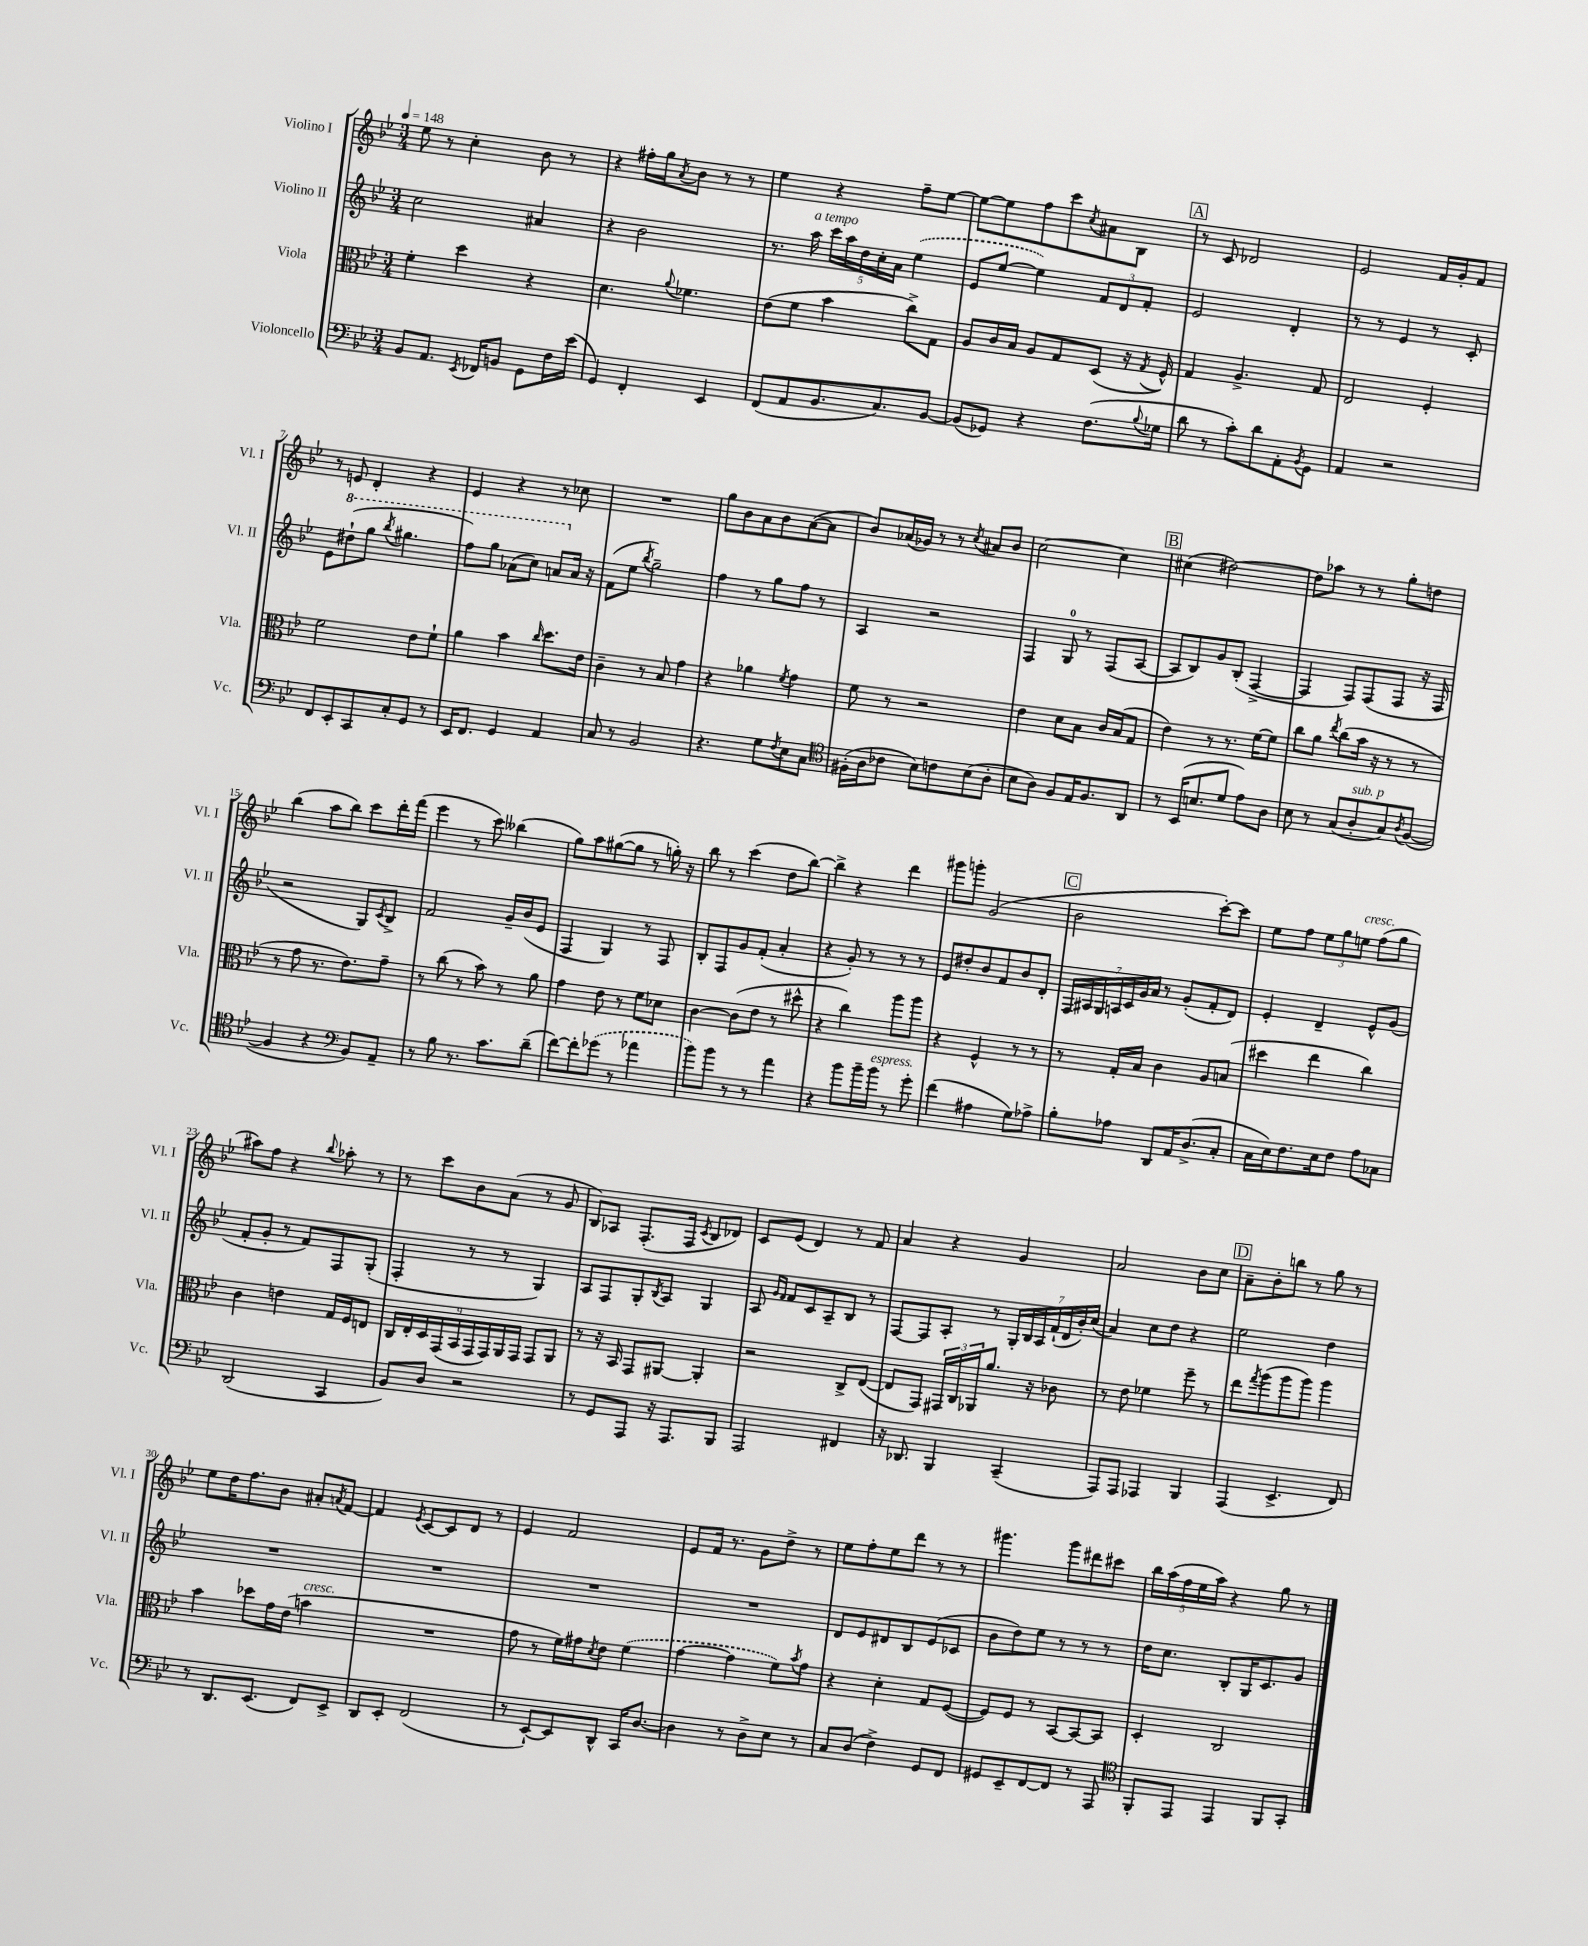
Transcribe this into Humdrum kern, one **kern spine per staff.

**kern	**kern	**kern	**kern
*staff4	*staff3	*staff2	*staff1
*clefF4	*clefC3	*clefG2	*clefG2
*k[b-e-]	*k[b-e-]	*k[b-e-]	*k[b-e-]
*M3/4	*M3/4	*M3/4	*M3/4
*MM148	*MM148	*MM148	*MM148
8BB-/L	4f'\	2cc\	8ee-\
8.AA/J	.	.	8r
.	4dd\	.	4cc'\
8qEE-/	.	.	.
16FF-/LK	.	.	.
8BB/J	.	.	.
8GG\L	4r	4a#/	8b-\
16F\L	.	.	8r
(16e-\JJ	.	.	.
=	=	=	=
4GG/)	4.d\	4r	4r
4FF'/	.	2b-\	16ff#'\LL
.	.	.	16gg\J
.	8qqa/	.	8qa/
.	4.f-\	.	8b-\J
4EE-/	.	.	8r
.	.	.	8r
=	=	=	=
(8FF/L	(8e-\L	8.r	4ee-\
8AA/	8f\J	.	.
.	.	16aa\	.
8.BB-/	4b-\	20ccc\LL	4r
.	.	20aa\	.
.	.	20dd\	.
.	.	20cc'\	.
8.C/)	.	.	.
.	.	20a\JJ	.
.	8cc^\L)	(4ee-\	8ff~\L
[8BB-/J	8G\J	.	[8ee-\J
=	=	=	=
(8BB-/]L	8A/L	8e-/L	8ee-\_L
8GG-/J)	16c/L	[8ee-/J	8ee-\]
.	16B-/JJ	.	.
4r	8A/L	4ee-\])	8ff\
.	8G/	.	8ccc\
.	.	.	8qcc/
(8.F\L	(8D/J	12f/L	8a#\
.	.	12d/	.
.	16r	.	8B-\J
.	.	12f'/J	.
8qqB-/	8qG/	.	.
16G-\Jk	16F^^/)	.	.
=	=	=	=
8d\	4G/	2e-/	8r
8r	.	.	8c/
8c'\L)	4.A^/	.	2d-/
8d\	.	.	.
8AA'\	.	4d'/	.
8qBB-/	.	.	.
8GG\J	8G/	.	.
=	=	=	=
4AA/	2E-/	8r	2e-/
.	.	8r	.
2r	.	4e-/	.
.	4F'/	8r	16f/LL
.	.	.	16g'/J
.	.	8c'/	8f/J
=	=	=	=
8FF/L	2f\	8e-\L	8r
8EE-'/	.	(8ddd#`\	8e/
8CC/	.	8ggg\J	4d'/
.	.	8qbbb-/	.
8C'/	.	4.ggg#\	.
8GG/J	8e-\L	.	4r
8r	8f`\J	.	.
=	=	=	=
16EE-/LK	4a\	8fff\L)	4e-/
8.FF/J	.	.	.
.	.	8ggg\J	.
4GG/	4b-\	(8aa-\L	4r
.	.	8ccc\J)	.
.	16qqcc/	.	.
4AA/	8.dd\L	8aa/L	8r
.	.	16a/Jk	8cc-\
.	16e-\Jk	16r	.
=	=	=	=
8C/	4c~\	(8f\L	2.r
8r	.	8ee-\J	.
.	.	8qbb-/	.
2BB-/	8r	2gg~\)	.
.	8B-/	.	.
.	4g\	.	.
=	=	=	=
4.r	4r	4ff\	8gg\L
.	.	.	8b-\
.	4a-\	8r	8a\
8G\L	.	8gg\L	8b-\
8qF/	8qf/	.	.
8E-\	4g\	8ff\J	([8a\
8C\J	.	8r	8a\]J
=	=	=	=
*clefC4	*	*	*
(16F#'\LL	8f\	4A/	8b-/L)
16A\J	.	.	.
8c-\J	8r	.	(16a-/L
.	.	.	16g-/JJ)
8B-\L)	2r	2r	8r
8c\	.	.	8r
.	.	.	8qcc/
(8B-\	.	.	8a#/L
8A'\J	.	.	8b-/J
=	=	=	=
8B-\L	4e-\	4F/	[2cc\
8A\J)	.	.	.
8F/L	8d\L	8G/	.
16E-/K	8B-\J	8r	.
8.F/	.	.	.
.	16c/LL	(8F/L	4cc\]
.	(16B-/J	.	.
8AA/J	8G/J	[8A/J	.
=	=	=	=
8r	4e-\)	8A/]L	(4cc#\
(16BB-/LK	.	8B-/)	.
8.B/	.	.	.
.	8r	8g/	[2dd#\)
8d/J	8.r	(8B-'/J	.
8e-\L)	.	[4F^/	.
.	[16f\LK	.	.
8A\J	8f\]J	.	.
=	=	=	=
8B-\	8cc\L	4F/]	8dd#\]L
8r	8a\J	.	8aa-\J
.	8qee-/	.	.
(8G/L	(8cc\L	8F/L)	8r
8A'/	16b-\Jk	(8F/	8r
.	16r	.	.
8G/)	8r	8F/J	8gg'\L
8qA/	.	.	.
([8F/J	8r	16r	8dd\J
.	.	16F/	.
=	=	=	=
4F/]	8r	2r	(4bb-\
.	8g\	.	.
4r	8.r	.	8aa\L
.	.	.	8bb-\J)
.	8.e-\L)	.	.
*clefF4	*	*	*
8BB-/L)	.	8G/L)	8ccc\L
.	.	8qc/	.
8AA~/J	8g~\J	8B-^/J	16ddd'\L
.	.	.	(16fff\JJ
=	=	=	=
8r	8r	2f/	4eee-\
8B-\	(8cc\	.	.
8.r	8r	.	8r
.	8b-\)	.	8ccc\)
8.c\L	.	.	.
.	8r	16g~/LL	(4bb--\
.	.	(16b-/J	.
(8d~\J	8a\	8e-/J	.
=	=	=	=
[8f\L)	4g\	4F/	8gg\L)
8f'\]	.	.	8aa\
(8g-\J	8e-\	4G/)	([8gg#\
8r	8r	.	8gg#\]J
4a-\	8f\L	8r	8r
.	8d-\J	8F/	16gg'\)
.	.	.	16r
=	=	=	=
8b-\L)	[4c\	8B-'/L	8bb-\
8b-\J	.	8F/	8r
8r	(8c\]L	8g/	(4ccc\
8r	8e-\J	(8f'/J	.
4a\	8r	4a'/	8dd\L
.	8dd#^^\	.	[8bb-\J)
=	=	=	=
4r	4r	4r	4bb-^\]
8b-\L	4cc\)	8g'/)	4r
16b-~\L	.	8r	.
16b-\JJ	.	.	.
8r	8aa\L	8r	4ddd\
8g'\	8aa\J	8r	.
=	=	=	=
(4f\	4r	8e-/L	8ggg#\L
.	.	8dd#'/	8ggg'\J
4A#\	4F^^/	8b-/	(2g/
.	.	8f/	.
8G\L)	8r	8b-/	.
8A-^\J	8r	8d'/J	.
=	=	=	=
8B-'\L	8r	28F/LL	2b-\
.	.	28A#/	.
.	.	28G/	.
.	.	28A/	.
8A-\J	16G'/LL	.	.
.	.	28c/	.
.	.	28g/	.
.	16B-/JJ	.	.
.	.	28a/JJ	.
8DD/L	4c\	8r	.
16AA/K	.	(8g'/L	.
(8.D^/	.	.	.
.	8A/L	8f'/	[8ccc'\L)
8C'/J	(8B/J	8d/J)	8ccc\]J
=	=	=	=
16C\LL	4dd#\	4e-'/	8ee-\L
16E-\J)	.	.	.
8.F\	.	.	8ff\J
.	4ee-\	4d~/	12ee-\L
16E-\k	.	.	.
.	.	.	12gg\
8F\J	.	.	.
.	.	.	12ee\J
8A\L	4cc\)	8e-^^/L	(8ff\L
8C-\J	.	(8g/J	8gg\J
=	=	=	=
(2DD/	4c\	8f'/L	8aa#\L)
.	.	8g'/J	8ff\J
.	4e\	8r	4r
.	.	8f/L)	.
.	.	.	8qqbb-/
4CC/	16G/LL	8F/	8aa-'\
.	16F/J	.	.
.	8E/J	(8G'/J	8r
=	=	=	=
8BB-/L)	18C/LL	4F'/	8r
.	18E-'/	.	.
.	18D/	.	.
8D/J	.	.	8ccc\L
.	(18GG/	.	.
.	18BB-/	.	.
2r	.	8r	8b-\
.	18GG/	.	.
.	18GG/)	.	.
.	.	8r	(8a\J
.	18AA/	.	.
.	18GG/JJ	.	.
.	8GG/L	4G/)	8r
.	8AA/J	.	8g/
=	=	=	=
8r	8r	8A/L	8B-/L)
8GG/L	16r	8F/	8A-/J
.	16BB-/	.	.
8AAA/J	8GG/L	8G'/	(8.F'/L
.	.	8qB-/	.
16r	[8AA#/J	8A/J	.
8.AAA/L	.	.	16F/Jk
.	.	.	8qc/
.	4AA#'/]	4G/	8B-/L
8BBB-/J	.	.	8d-/J)
=	=	=	=
2AAA/	2r	8A/	8c/L
.	.	16qqg/LL	.
.	.	16qqf/JJ	.
.	.	8f/L	(8e-/J
.	.	8c/	4d/)
.	.	8A~/	.
4FF#/	8C^/L	8B-/J	8r
.	([8E-/J	8r	8f/
=	=	=	=
16r	8E-/]L	[8F/L	4a/
8.DD-/	.	.	.
.	8GG/J)	8F/]	.
4BBB-/	24GG#/LL	8A'/J	4r
.	24C/	.	.
.	24AA-/J	.	.
.	8.a/J	8r	.
(4CC~/	.	28G'/LL	4g/
.	.	28B-/	.
.	16r	.	.
.	.	28A/	.
.	.	(28f`/	.
.	8c-\	.	.
.	.	28d/	.
.	.	28b-'/)	.
.	.	(28cc/JJ	.
=	=	=	=
8AAA/L)	8r	4a/)	2a/
8AAA/J	8e-\	.	.
4AAA-/	4f-\	8cc\L	.
.	.	8dd\J	.
4BBB-/	8ff~\	4r	8b-\L
.	8r	.	8cc\J
=	=	=	=
(4AAA/	8ee-\L	2ee-\	8a~\L
.	8qgg/	.	.
.	(8aa\	.	8b-'\
4.EE-^/	8aa\	.	8bb\J
.	8aa\J)	.	8r
.	4aa\	4dd\	8gg\
8FF/)	.	.	8r
=	=	=	=
8r	4b-\	2.r	8ee-\L
8.DD/L	.	.	16dd\K
.	.	.	8.ff\
.	8dd-\L	.	.
(8.EE-/J	.	.	.
.	16g\L	.	8b-\J
.	(16e-\JJ	.	.
8FF/L)	4b\	.	8a#'/L
.	.	.	8qa/
8EE-^/J	.	.	[8f/J
=	=	=	=
8DD/L	2.r	2.r	4f/]
8EE-'/J	.	.	.
.	.	.	8qe-/
(2FF/	.	.	[8c/L
.	.	.	8c/]
.	.	.	8d/J
.	.	.	8r
=	=	=	=
8r	8g\	2.r	4e-/
[8EE-`/L)	8r	.	.
8EE-/]	16f\LL)	.	2f/
.	16g#\J	.	.
.	8qd/	.	.
8DD^^/J	8e-\J	.	.
16CC/LK	(4f\	.	.
[8.D/J	.	.	.
=	=	=	=
4D\]	[4g\	2.r	8e-/L
.	.	.	16f/Jk
.	.	.	8.r
8r	4g\]	.	.
8D^\L	.	.	8g\L
8E-\J	8f\L)	.	8dd^\J
.	8qb-/	.	.
8r	8g\J	.	8r
=	=	=	=
8C/L	4r	8d/L	8ee-\L
(8D/J	.	8e-/	8ff'\
4F^\)	4d'\	8d#/	8ee-\
.	.	8B-/	8ddd\J
8GG/L	8G/L	(8e-/	8r
8FF/J	([8F/J	8c-/J	8r
=	=	=	=
8GG#/L	8F/]L)	8b-\L	4.ggg#\
8EE-~/	8F/J	8dd\)	.
[8FF/	8r	8ee-\J	.
8FF/]J	[8BB-/L	8r	8ggg#\L
8r	8BB-/_	8r	8ddd#\
8AAA/	8BB-/]J	8r	8ccc#\J
=	=	=	=
*clefC4	*	*	*
8FF'/L	4D'/	16dd\LK	20bb-\LL
.	.	.	(20aa\
.	.	8.cc\J	.
.	.	.	20ff\
8EE-/J	.	.	.
.	.	.	20ee-\
.	.	.	20aa\JJ)
4EE-/	2C/	8B-'/L	4r
.	.	16G/K	.
.	.	8.c/	.
8FF/L	.	.	8gg\
8GG'/J	.	8g/J	8r
==	==	==	==
*-	*-	*-	*-
